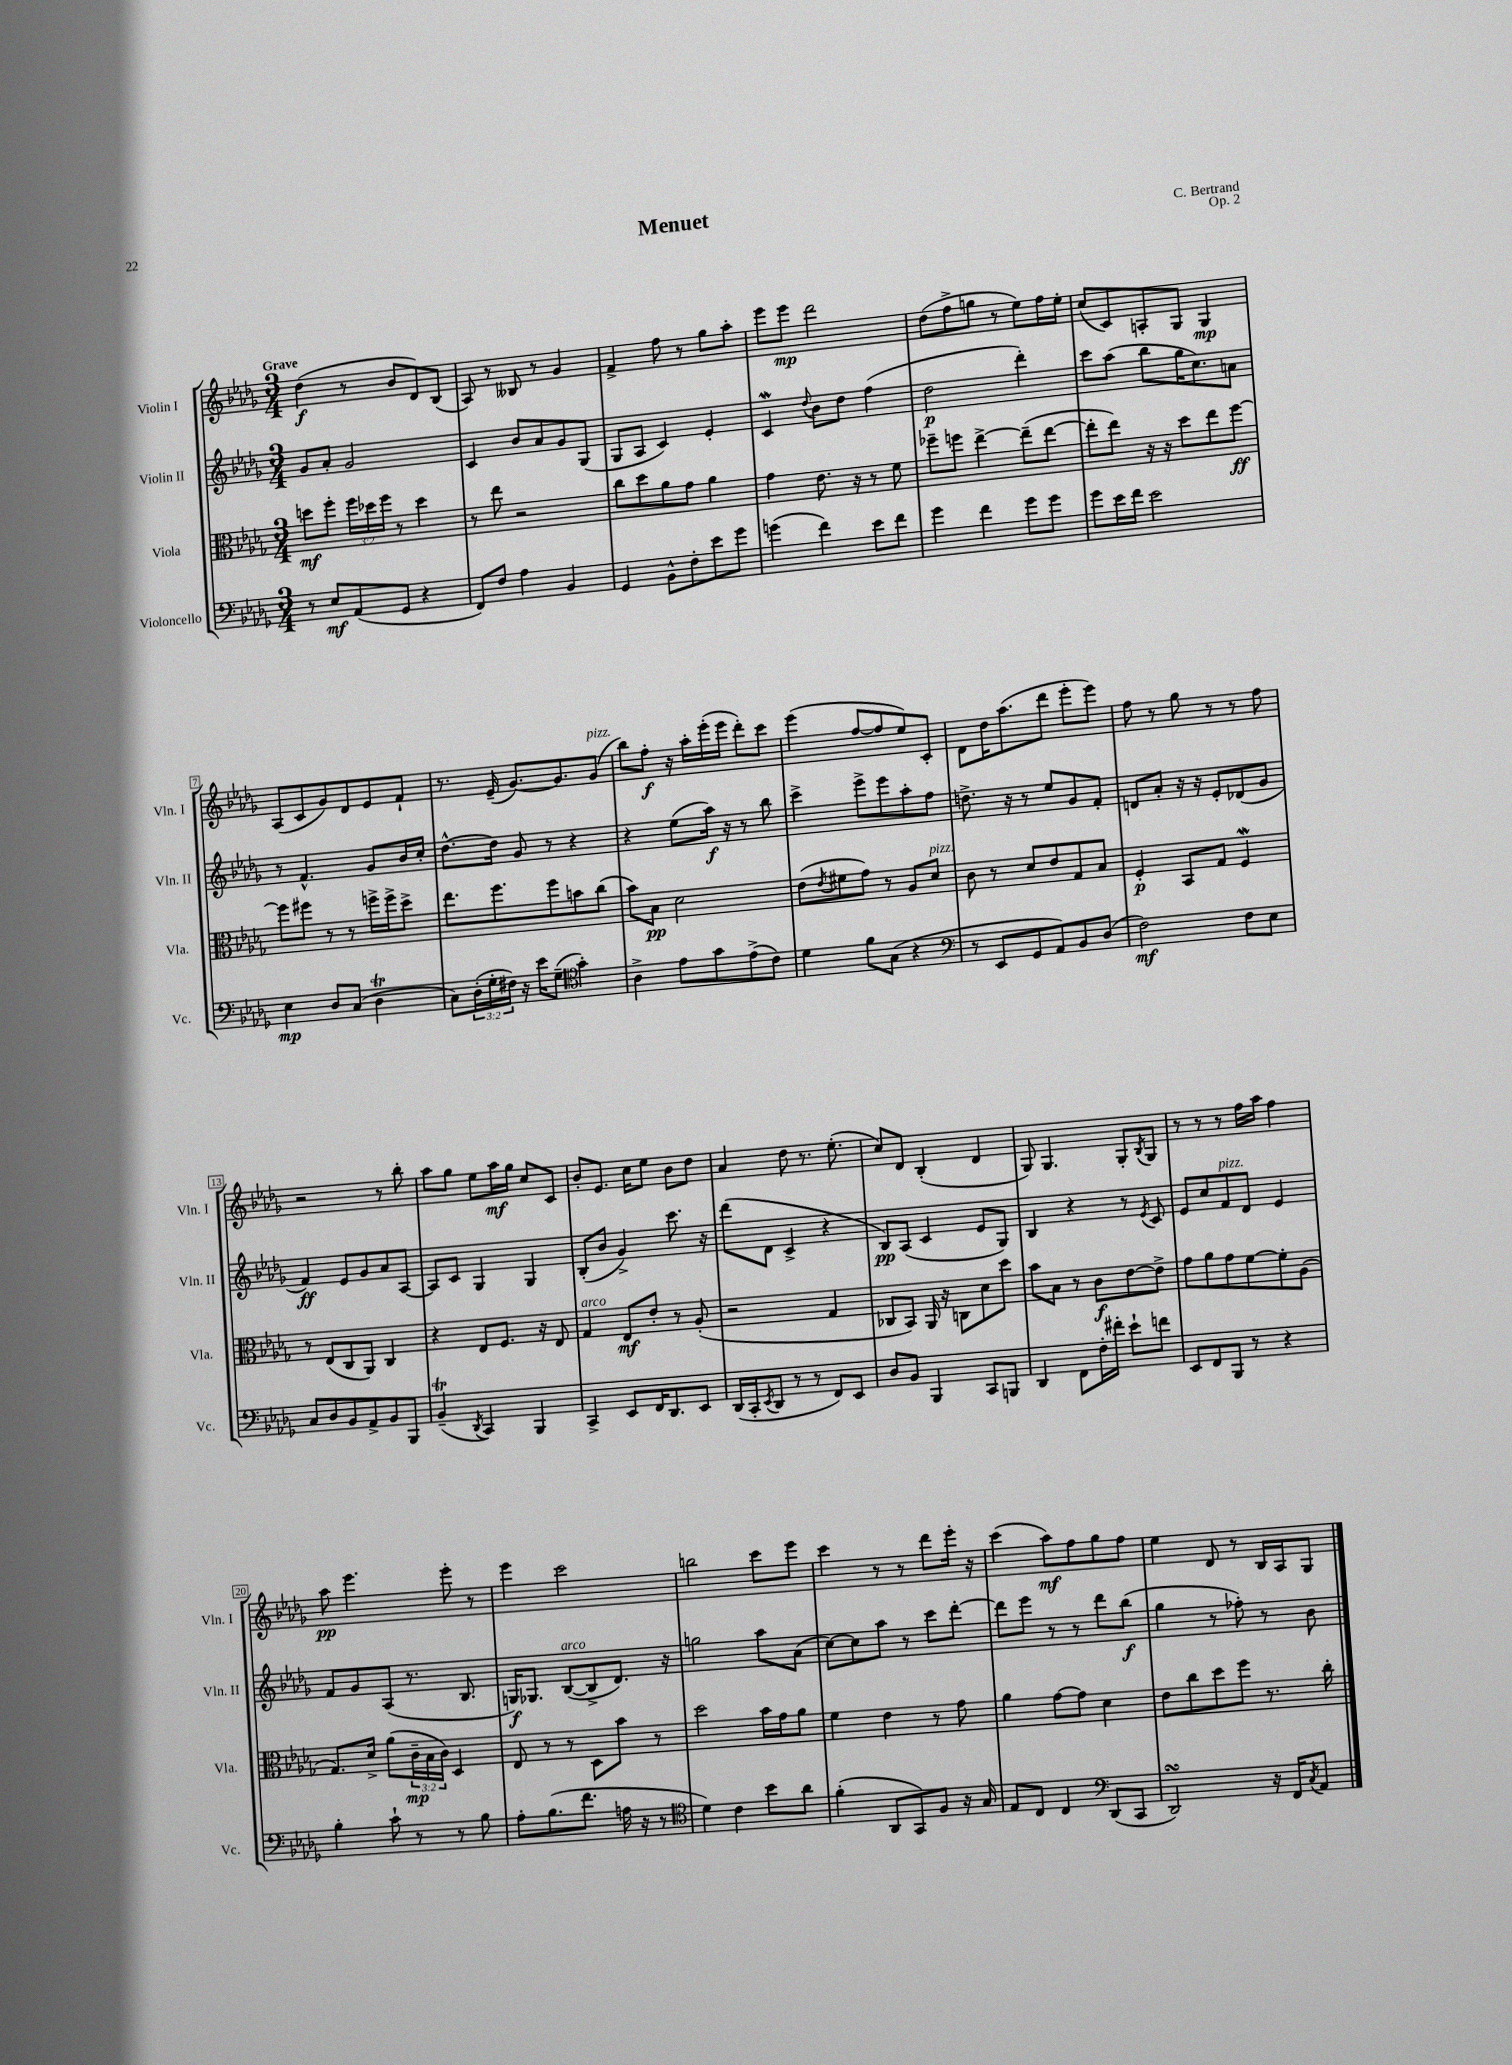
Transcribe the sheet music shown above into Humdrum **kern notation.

**kern	**kern	**kern	**kern
*staff4	*staff3	*staff2	*staff1
*clefF4	*clefC3	*clefG2	*clefG2
*k[b-e-a-d-g-]	*k[b-e-a-d-g-]	*k[b-e-a-d-g-]	*k[b-e-a-d-g-]
*M3/4	*M3/4	*M3/4	*M3/4
8r	8dd\L	8g-/L	(4dd-\
8E-/L	8ff'\J	8a-'/J	.
(8AA-/	24ff\LL	2g-/	8r
.	24dd-\	.	.
.	24ff\JJ	.	.
8GG-/J	8r	.	8b-/L
4r	4dd-\	.	8d-/)
.	.	.	(8B-/J
=	=	=	=
8FF/L)	8r	4c/	8A-/)
8F/J	8ee-\	.	8r
4A-\	2r	8b-/L	8B--/
.	.	8a-/	8r
4BB-/	.	8g-/	4g-/
.	.	(8G-/J	.
=	=	=	=
4GG-/	8cc\L	8G-/L	4f^/
.	8dd-\	8A-/J	.
8BB-^^\L	8a-\	4c/)	8ff\
8F'\	8g-\J	.	8r
8e-\	4a-\	4e-'/	8gg-\L
8g-\J	.	.	8aa-'\J
=	=	=	=
(4g\	4g-\	4c/	8eee-\L
.	.	.	8eee-\J
.	.	8qqdd-/	.
4f\)	8.e-\	8b-\L	2ddd-\
.	.	8dd-\J	.
.	16r	.	.
8e-\L	8r	(4ff\	.
8f\J	8f\	.	.
=	=	=	=
4g-\	8ff-~\L	2dd-\	(8dd-\L
.	8ff\J	.	8ff^\
4f\	[4ee-^\	.	8gg\J
.	.	.	8r
8g-\L	(8ee-~\]L	4ddd-'\)	8ee-\L)
8g-\J	[8ee-\J	.	16ff\L
.	.	.	16ee-'\JJ
=	=	=	=
8g-\L	8ee-'\]L	8ccc\L	(8cc/L
16e-\L	8ee-\J)	(8aa-\J	8c/)
16f\JJ	.	.	.
2e-\	16r	8bb-\L	8A'/
.	16r	.	.
.	8dd-\L	16gg-\K	8G-/J
.	.	8.cc\)	.
.	8ee-\	.	4G-/
.	[8ff\J	8a\J	.
=	=	=	=
4E-\	8ff\]L	8r	(8A-/L
.	8ff#\J	4.f^^/	8c/
8D-/L	8r	.	8g-/)
(8C/J	8r	.	8d-/
4D-\	16ff^\LL	8g-/L	8e-/
.	16ff^\J	.	.
.	8dd-^\J	16b-/L	8f`/J
.	.	16cc'/JJ	.
=	=	=	=
8C\L)	8.ee-\L	[8.dd-^^\L	8.r
(24D-'\L	.	.	.
24G-'\	.	.	.
.	8.ff\	16dd-\]Jk	(16e-~/
24F#\JJ)	.	.	.
16r	.	8g-/	[8.g-/L)
16e-\LK	.	.	.
(8G-~\J	8ff\	8r	.
.	.	.	8.g-/]
*clefC4	*	*	*
4g-'\)	8b\	4r	.
.	(8cc\J	.	(8g-/J
=	=	=	=
4A-^\	8b-\L)	4r	8bb-\L)
.	8B-\J	.	8ff'\J
8e-\L	2d-\	(8ee-\L	16r
.	.	.	16aa-'\LL
8g-\	.	16aa-\Jk)	(16eee-'\
.	.	16r	16eee-\JJ
(8e-^\	.	8r	8ddd-'\L)
8c\J)	.	8bb-\	8ccc\J
=	=	=	=
4d-\	(8e-\L	4ccc^\	(4eee-\
.	8qe-/	.	.
.	8f#\	.	.
8f\L	8g-\J)	8eee-^\L	[8ff/L
(8G-\J	8r	8eee-\	8ff/]
4r	8A-/L	8aa-'\	8ee-/)
.	8d-/J	8ff\J	8c'/J
=	=	=	=
*clefF4	*	*	*
8r	8c\	8.dd^\	8d-\L
8EE-/L	8r	.	16dd-\K
.	.	16r	(8.aa-\
8GG-/	8d-/L	8r	.
8AA-/)	8e-/	8ee-/L	8ddd-\J
8BB-/	8G-/	8g-/	8eee-'\L
(8D-/J	8B-/J	8f'/J	8eee-\J)
=	=	=	=
2F\)	4F'/	8d/L	8ff\
.	.	8a-'/J	8r
.	8BB-/L	16r	8gg-\
.	.	16r	.
.	8G-/J	8e-'/L	8r
8F\L	4F/	(8d-/	8r
8E-\J	.	8g-/J	8ff\
=	=	=	=
8C/L	8r	4f/)	2r
8D-/	(8E-/L	.	.
8BB-/	8C/	8e-/L	.
8AA-^/	8AA-/J)	8g-/	.
8BB-/	4C/	8a-/	8r
8BBB-/J	.	[8A-/J	8bb-'\
=	=	=	=
(4BB-~/	4r	8A-/]L	8aa-\L
.	.	8c/J	8gg-\J
8qDD-/	.	.	.
4CC/)	8E-/L	4G-/	8ee-\L
.	8.F/J	.	16aa-\L
.	.	.	16gg-\JJ
4BBB-/	.	4G-/	8cc/L
.	16r	.	.
.	8E-/	.	8c/J
=	=	=	=
4CC^/	4G-/	(8B-'/L	8b-'/L
.	.	8b-/J	8.e-/J
8EE-/L	8E-/L	4g-^/)	.
.	.	.	16cc\LK
16FF/K	8e-'/J	.	8ee-\J
8.DD-/	.	.	.
.	8r	8.ccc\	8b-\L
8EE-/J	(8A-'/	.	8dd-\J
.	.	16r	.
=	=	=	=
(16DD-/LL	2r	(8ddd-\L	4a-/
16CC'/J	.	.	.
8qEE-/	.	.	.
8DD-/J	.	8d-\J	.
8r	.	4c^/	8dd-\
8r	.	.	8.r
8FF/L)	4G-/	4r	.
.	.	.	(8.ee-'\
8EE-/J	.	.	.
=	=	=	=
8D-/L	8C-/L	8B-/L)	8cc/L)
8BB-/J	8BB-/J)	(8A-/J	8d-/J
4BBB-/	16AA-/	4c/	(4B-'/
.	16r	.	.
.	8C\L	.	.
8CC/L	8d-\	8e-/L	4d-/
8BBB/J	8dd-\J	8G-/J)	.
=	=	=	=
4DD-/	8b-\L	4B-/	8G-/)
.	8B-\J	.	4.G-/
8FF\L	8r	4r	.
16F'\L	8c\L	.	.
16f#'\JJ	.	.	.
8e-`\L	[8e-\	8r	8G-'/L
.	.	8qe-/	8qB-/
8f\J	8e-^\]J	8c/	8G-/J
=	=	=	=
8EE-/L	8g-\L	8e-/L	8r
8FF/	8a-\	8cc/	8r
8BBB-/J	8g-\	8f/	8r
8r	[8f\	8d-/J	16ff\LL
.	.	.	16aa-\JJ
4r	8f'\]	4e-/	4ff\
.	(8A-\J	.	.
=	=	=	=
4B-'\	8.G-/L)	8f/L	8aa-\
.	.	8g-/	4.eee-\
.	16d-^/Jk	.	.
8c`\	(8a-\L	(8A-/J	.
8r	24c~\L	8.r	.
.	24B-\	.	.
.	24c\JJ)	.	.
8r	4D-/	.	8eee-'\
.	.	8.B-/	.
8B-\	.	.	8r
=	=	=	=
8A-'\L	8E-/	16G/LK)	4eee-\
.	.	8.G-/J	.
(8.B-\	8r	.	.
.	8r	([8B-/L	2ccc\
8.f\J	.	.	.
.	8D-\L	8B-^/]	.
16A\	8b-\J	8.d-/J)	.
16r	.	.	.
8r	8r	.	.
.	.	16r	.
=	=	=	=
*clefC4	*	*	*
4d-\)	2dd-\	2gg\	2bb\
4c\	.	.	.
8b-\L	16b-\LL	8aa-\L	8ccc\L
.	16g-\J	.	.
8a-\J	8a-\J	(8a-\J	8eee-\J
=	=	=	=
(4f'\	4f\	[8cc\L)	4ccc\
.	.	8cc\]	.
8AA-/L	4e-\	8aa-\J	8r
8GG-/)	.	8r	8r
8F/J	8r	8ccc\L	8ddd-\L
16r	8g-\	[8ddd-'\J	16eee-'\Jk
16G-/	.	.	16r
=	=	=	=
8E-/L	4a-\	8ddd-\]L	(4ccc\
8C/J	.	8eee-\J	.
4C/	[8g-\L	8r	8aa-\L)
.	8g-\]J	8r	8ff\
*clefF4	*	*	*
(8DD-/L	4d-\	8ddd-\L	8gg-\
8CC/J	.	(8bb-\J	8ff\J
=	=	=	=
2DD-/)	8e-\L	4gg-\	4ee-\
.	8cc\	.	.
.	8dd-\	8r	8d-/
.	8ff\J	8ff-'\)	8r
16r	8.r	8r	16B-/LL
16FF/LK	.	.	16A-/J
8qC/	.	.	.
8AA-/J	.	8b-\	8G-/J
.	16cc'\	.	.
==	==	==	==
*-	*-	*-	*-
